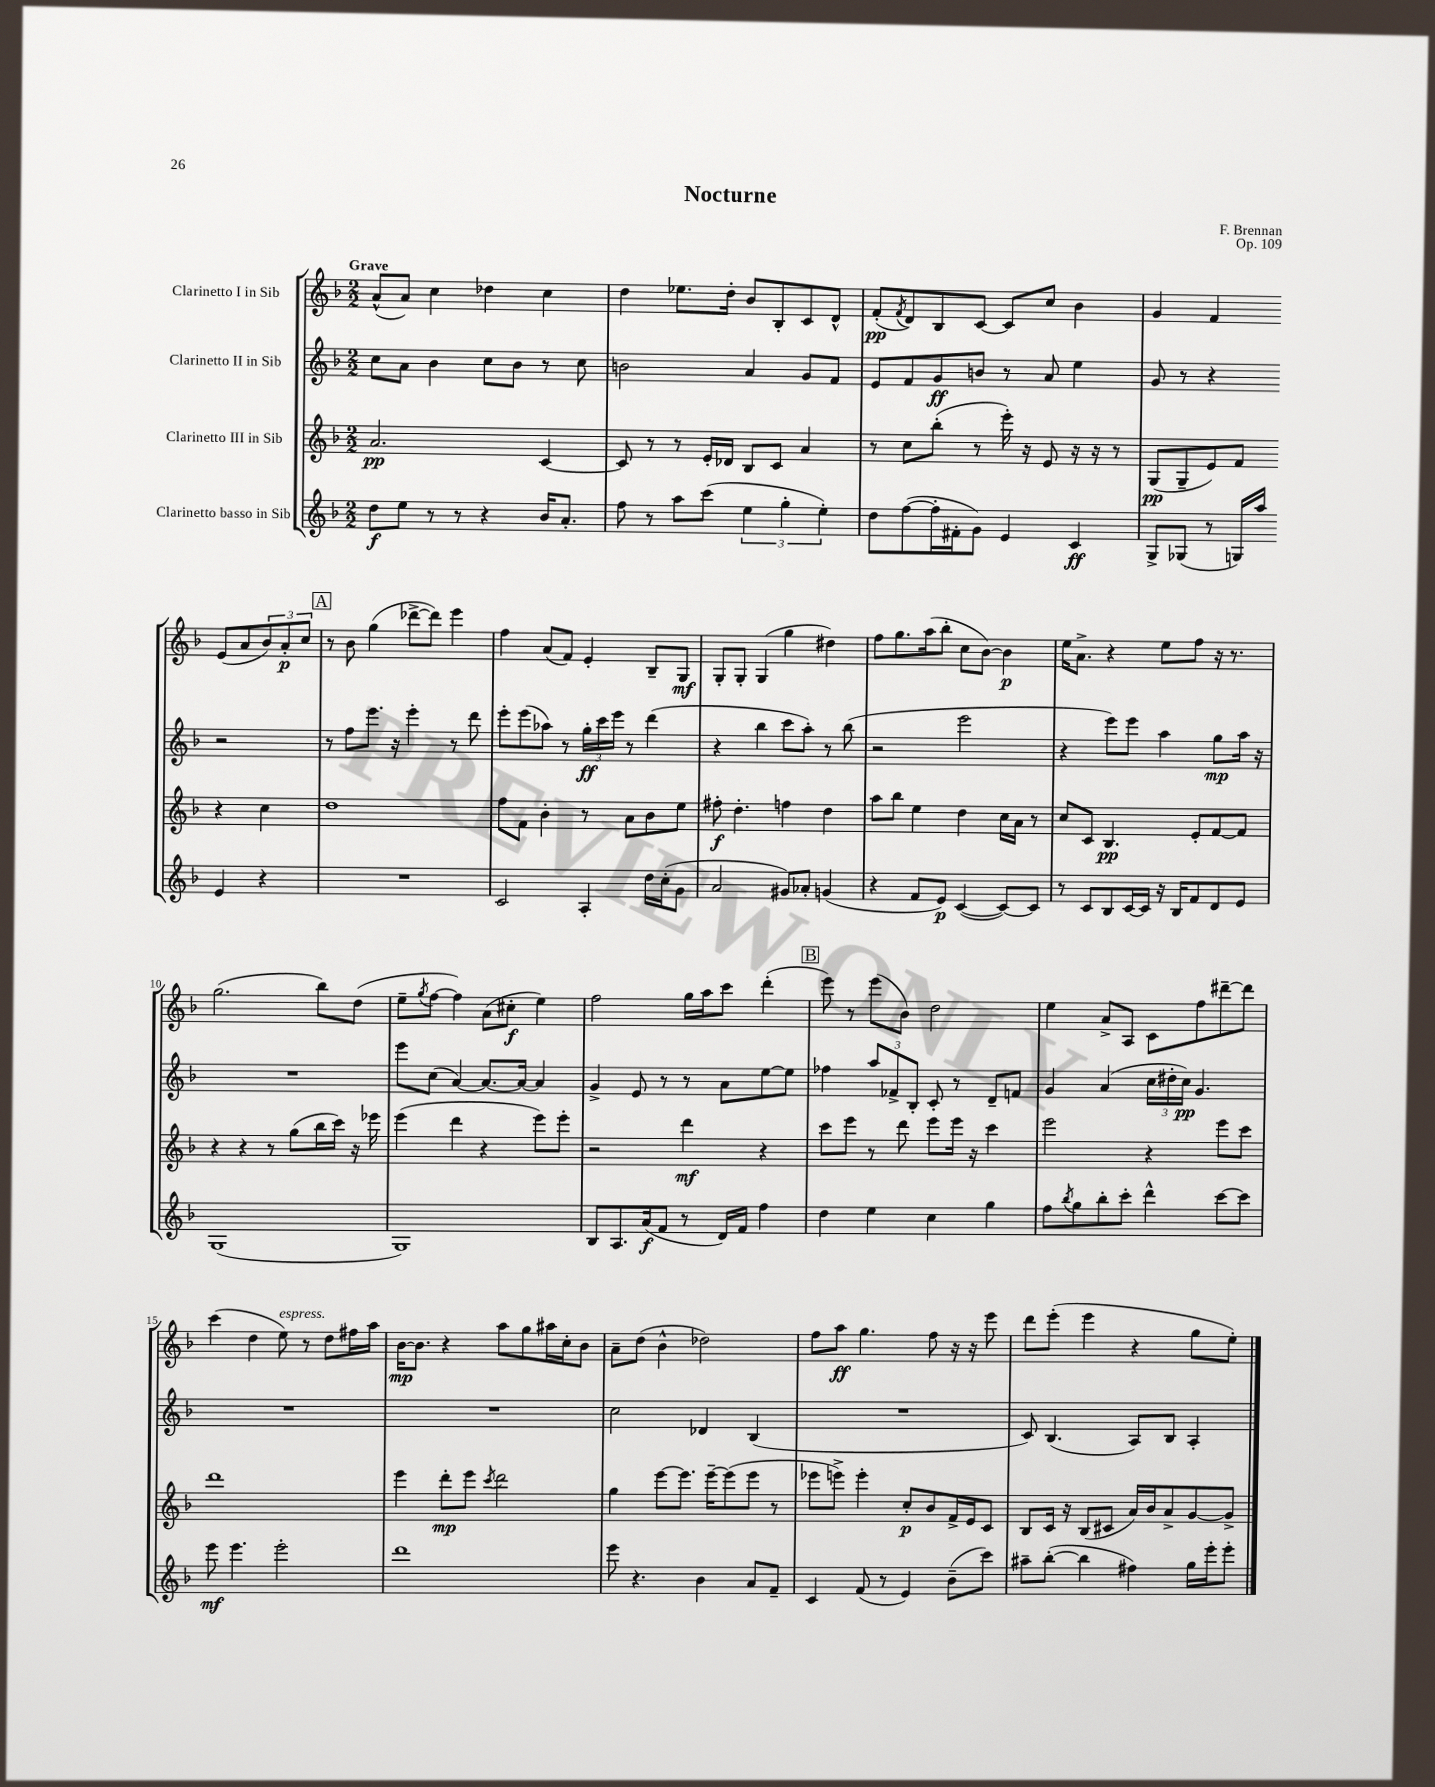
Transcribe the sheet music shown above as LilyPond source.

\header { title = "Nocturne" composer = "F. Brennan" opus = "Op. 109" }
<<
\new StaffGroup <<
\new Staff = "s0" \with { instrumentName = "Clarinetto I in Sib" } {
    \clef treble \key f \major \numericTimeSignature \time 2/2 \tempo "Grave"
    a'8-^( a'8) c''4 des''4 c''4 |
    d''4 ees''8. d''16-. bes'8 bes8-. c'8 d'8-^ |
    f'8-.\pp( \acciaccatura { f'8 } d'8) bes8 c'8~ c'8 c''8 bes'4 |
    g'4 f'4 e'8( a'8 \tuplet 3/2 { bes'8) a'8-.\p c''8 } |
    \mark \markup { \box "A" } r8 bes'8 g''4( des'''8~-> des'''8) e'''4 |
    f''4 a'8( f'8) e'4-. bes8-- g8\mf |
    g8-. g8-. g4( g''4 dis''4) |
    f''8 g''8. a''16( bes''8-. c''8 bes'8~) bes'4\p |
    e''16 a'8.-> r4 e''8 f''8 r16 r8. |
    g''2.( bes''8) d''8( |
    e''8-- \acciaccatura { g''8 } f''8~ f''4) a'8( cis''8-.\f e''4) |
    f''2 g''16 a''16 c'''8 d'''4-.( |
    \mark \markup { \box "B" } e'''8) r8 e'''8( bes'8) d''2 |
    e''4 a'8-> a8 c'8 f''8 dis'''8~-- dis'''8 |
    c'''4( d''4 e''8^\markup { \italic "espress." }) r8 d''8 fis''16 a''16 |
    bes'16~\mp bes'8. r4 a''8 g''8 ais''16 c''16-. bes'8 |
    a'8-- d''8( bes'4-^ des''2) |
    f''8 a''8\ff g''4. f''8 r16 r16 e'''8 |
    d'''8 e'''8-.( e'''4 r4 g''8 e''8-.) \bar "|." |
}
\new Staff = "s1" \with { instrumentName = "Clarinetto II in Sib" } {
    \clef treble \key f \major \numericTimeSignature \time 2/2
    c''8 a'8 bes'4 c''8 bes'8 r8 c''8 |
    b'2 a'4 g'8 f'8 |
    e'8 f'8 g'8\ff b'8 r8 a'8 e''4 |
    g'8 r8 r4 r2 |
    \mark \markup { \box "A" } r8 f''8 e'''8. r16 e'''4-. r8 d'''8 |
    e'''8-. e'''8( aes''8) r8 \tuplet 3/2 { g''16-.\ff c'''16 e'''16 } r8 d'''4( |
    r4 bes''4 c'''8 a''8-.) r8 bes''8( |
    r2 e'''2 |
    r4 e'''8) e'''8 a''4 g''8\mp a''16 r16 |
    R1 |
    e'''8 c''8( a'4~) a'8.~ a'16~ a'4 |
    g'4-> e'8 r8 r8 a'8 e''8~ e''8 |
    \mark \markup { \box "B" } fes''4 \tuplet 3/2 { a''8 fes'8-> bes8-. } c'8-. r8 d'8-- f'8 |
    g'4 a'4( \tuplet 3/2 { c''16 dis''16-. c''16\pp) } g'4. |
    R1 |
    R1 |
    c''2 des'4 bes4( |
    R1 |
    c'8) bes4.( a8) bes8 a4-. \bar "|." |
}
\new Staff = "s2" \with { instrumentName = "Clarinetto III in Sib" } {
    \clef treble \key f \major \numericTimeSignature \time 2/2
    a'2.\pp c'4~ |
    c'8 r8 r8 e'16-. des'16 bes8 c'8 a'4 |
    r8 c''8 bes''8-.( r8 e'''16-.) r16 e'8 r16 r16 r8 |
    g8\pp( g8-- e'8) f'8 r4 c''4 |
    \mark \markup { \box "A" } d''1 |
    f''8 f'8 bes'4-. r8 a'8 bes'8 e''8 |
    fis''8-.\f d''4.-. f''4 d''4 |
    a''8 bes''8 e''4 d''4 c''16 a'16 r8 |
    c''8 c'8 bes4.\pp e'8-. f'8~ f'8 |
    r4 r4 r8 g''8( bes''16 c'''16) r16 ees'''16 |
    e'''4( d'''4 r4 e'''8) e'''8-. |
    r2 d'''4\mf r4 |
    \mark \markup { \box "B" } c'''8 e'''8 r8 d'''8 e'''8 e'''16 r16 c'''4 |
    e'''2 r4 e'''8 c'''8 |
    d'''1 |
    e'''4 d'''8-.\mp e'''8 \acciaccatura { c'''8 } d'''2 |
    g''4 e'''8~ e'''8. e'''16~-- e'''8( e'''8 r8 |
    ees'''8 e'''8->) e'''4-. c''8-.\p bes'8 f'16-> e'16 c'8 |
    bes8 c'16 r16 bes8( cis'8 a'16) bes'16 a'8-> g'8~ g'8-> \bar "|." |
}
\new Staff = "s3" \with { instrumentName = "Clarinetto basso in Sib" } {
    \clef treble \key f \major \numericTimeSignature \time 2/2
    d''8\f e''8 r8 r8 r4 bes'16 a'8.-. |
    f''8 r8 a''8 c'''8( \tuplet 3/2 { e''4 g''4-. e''4-.) } |
    d''8 f''8~( f''16-. fis'16-. g'8) e'4 c'4\ff |
    g8-> ges8( r8 g16) a''16 e'4 r4 |
    \mark \markup { \box "A" } R1 |
    c'2 a4-. d''16 c''16-.( g'8 |
    a'2 gis'8) aes'8-. g'4( |
    r4 f'8 e'8\p) c'4~( c'8~) c'8 |
    r8 c'8 bes8 c'16~ c'16 r16 bes16 f'8 d'8 e'8 |
    g1( |
    g1) |
    bes8 a8. a'16\f( f'8 r8 d'16) f'16 f''4 |
    \mark \markup { \box "B" } d''4 e''4 c''4 g''4 |
    f''8 \acciaccatura { bes''8 } g''8 bes''8-. c'''8-. d'''4-^ c'''8~ c'''8 |
    e'''8\mf e'''4. e'''2-. |
    d'''1 |
    e'''8 r4. bes'4 a'8 f'8-- |
    c'4 f'8( r8 e'4) bes'8--( c'''8) |
    ais''8-- bes''8~-.( bes''4 fis''4) g''16 e'''16-. e'''8-. \bar "|." |
}
>>
>>
